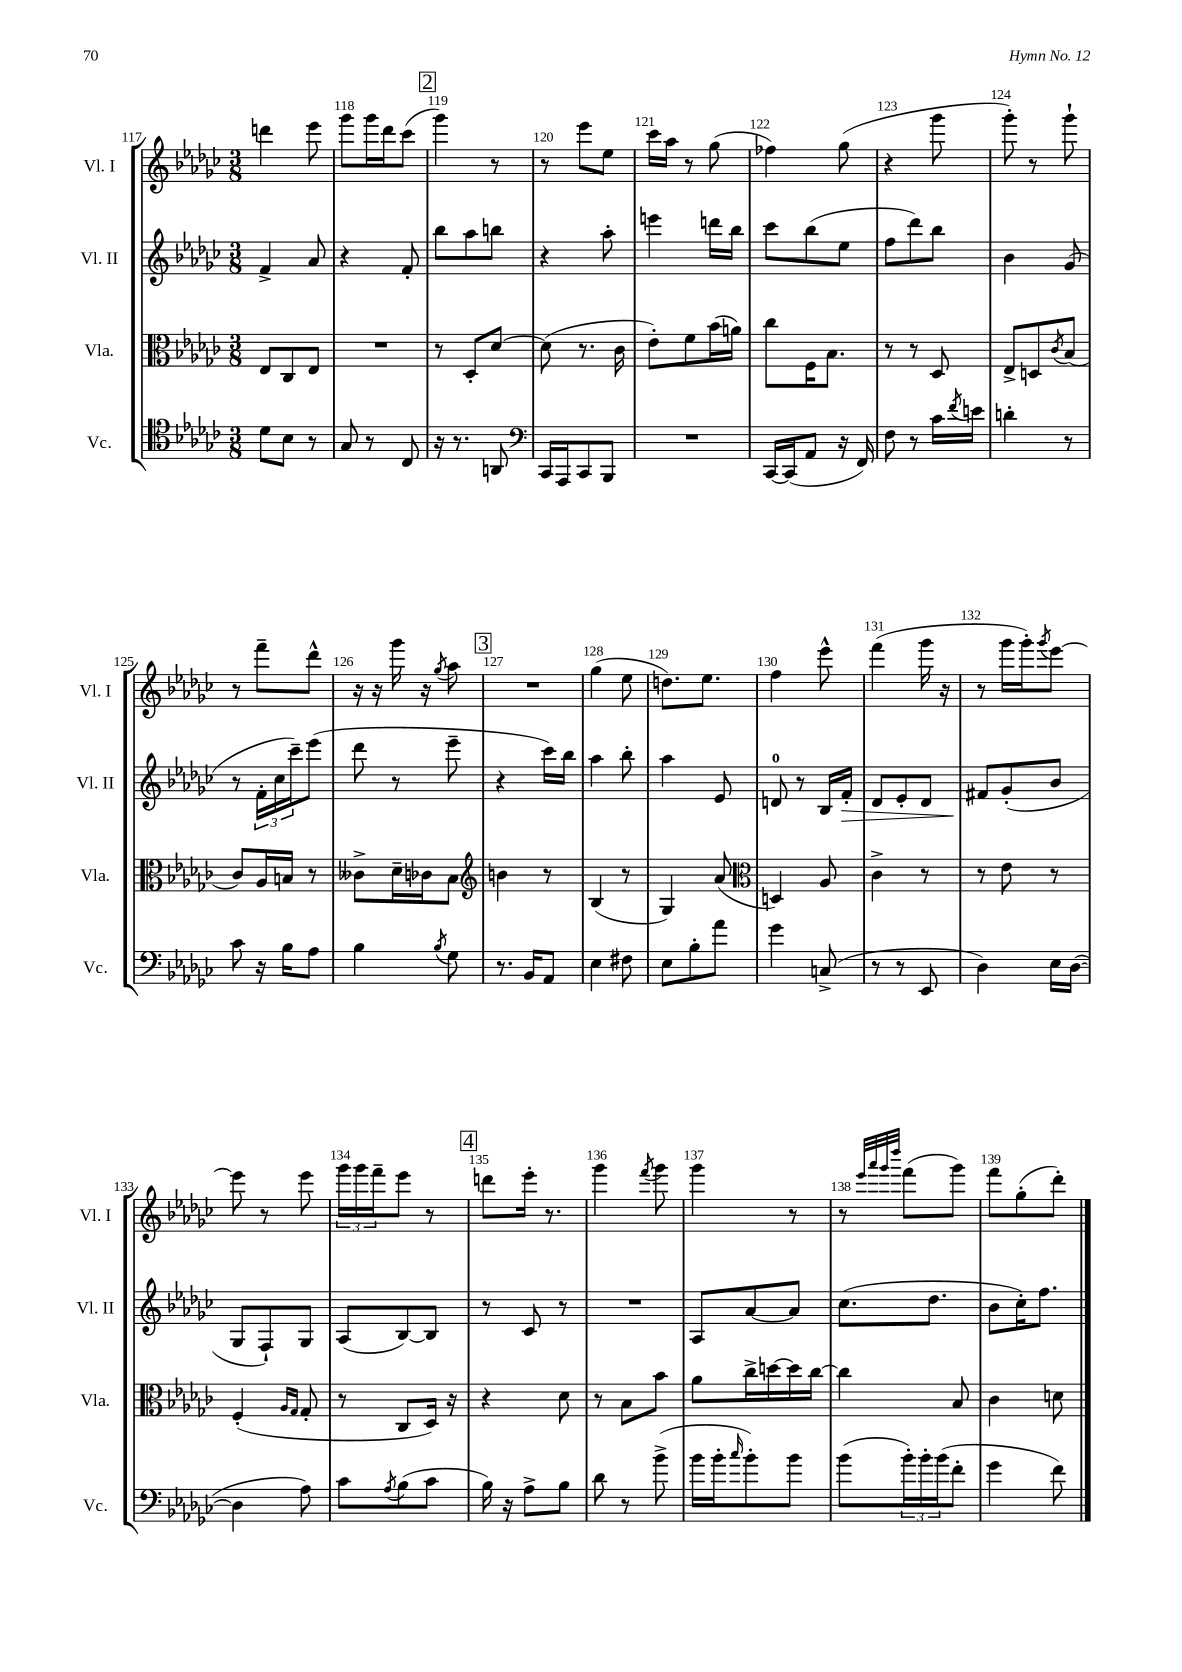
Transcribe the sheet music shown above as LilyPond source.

<<
\new StaffGroup <<
\new Staff = "s0" \with { instrumentName = "Vl. I" shortInstrumentName = "Vl. I" } {
    \clef treble \key ges \major \numericTimeSignature \time 3/8
    d'''4 ees'''8 |
    ges'''8 ges'''16 des'''16 ces'''8( |
    \mark \markup { \box "2" } ges'''4) r8 |
    r8 ees'''8 ees''8 |
    ces'''16 aes''16 r8 ges''8( |
    fes''4) ges''8( |
    r4 ges'''8 |
    ges'''8-.) r8 ges'''8-! |
    r8 f'''8-- des'''8-^ |
    r16 r16 ges'''16 r16 \acciaccatura { ges''8 } aes''8 |
    \mark \markup { \box "3" } R4. |
    ges''4( ees''8 |
    d''8.) ees''8. |
    f''4 ees'''8-^ |
    f'''4( ges'''16 r16 |
    r8 ges'''16 ges'''16-.) \acciaccatura { ges'''8 } ees'''8~ |
    ees'''8 r8 ees'''8 |
    \tuplet 3/2 { ges'''16 ges'''16 f'''16-- } ees'''8 r8 |
    \mark \markup { \box "4" } d'''8 ees'''16-. r8. |
    ges'''4 \acciaccatura { f'''8 } ges'''8 |
    ges'''4 r8 |
    r8 \grace { ees'''32 aes'''32 ges'''32 des''''32 } f'''8( ges'''8) |
    f'''8 ges''8-.( des'''8-.) \bar "|." |
}
\new Staff = "s1" \with { instrumentName = "Vl. II" shortInstrumentName = "Vl. II" } {
    \clef treble \key ges \major \numericTimeSignature \time 3/8
    f'4-> aes'8 |
    r4 f'8-. |
    \mark \markup { \box "2" } bes''8 aes''8 b''8 |
    r4 aes''8-. |
    e'''4 d'''16 bes''16 |
    ces'''8 bes''8( ees''8 |
    f''8 des'''8) bes''8 |
    bes'4 ges'8( |
    r8 \tuplet 3/2 { f'16-. ces''16 ces'''16--) } ees'''8( |
    des'''8 r8 ees'''8-- |
    \mark \markup { \box "3" } r4 ces'''16) bes''16 |
    aes''4 bes''8-. |
    aes''4 ees'8 |
    d'8-0 r8 bes16 f'16-.\> |
    des'8 ees'8-. des'8 |
    fis'8\! ges'8-.( bes'8 |
    ges8 f8-!) ges8 |
    aes8( bes8~) bes8 |
    \mark \markup { \box "4" } r8 ces'8 r8 |
    R4. |
    aes8 aes'8~ aes'8 |
    ces''8.( des''8. |
    bes'8 ces''16-.) f''8. \bar "|." |
}
\new Staff = "s2" \with { instrumentName = "Vla." shortInstrumentName = "Vla." } {
    \clef alto \key ges \major \numericTimeSignature \time 3/8
    ees8 ces8 ees8 |
    R4. |
    \mark \markup { \box "2" } r8 des8-. des'8~ |
    des'8( r8. ces'16 |
    ees'8-.) f'8 bes'16( a'16) |
    ces''8 f16 bes8. |
    r8 r8 des8 |
    ees8-> d8 \acciaccatura { ces'8 } bes8( |
    ces'8) aes16 b16 r8 |
    ceses'8-> des'16-- ces'16 bes8 |
    \mark \markup { \box "3" } \clef treble b'4 r8 |
    bes4( r8 |
    ges4) aes'8( |
    \clef alto d4) aes8 |
    ces'4-> r8 |
    r8 ees'8 r8 |
    f4-.( \grace { aes16 ges16 } ges8-. |
    r8 ces8 des16) r16 |
    \mark \markup { \box "4" } r4 des'8 |
    r8 bes8 bes'8 |
    aes'8 ces''16-> d''16~ d''16 ces''16~ |
    ces''4 bes8 |
    ces'4 d'8 \bar "|." |
}
\new Staff = "s3" \with { instrumentName = "Vc." shortInstrumentName = "Vc." } {
    \clef tenor \key ges \major \numericTimeSignature \time 3/8
    des'8 bes8 r8 |
    ges8 r8 ces8 |
    \mark \markup { \box "2" } r16 r8. a,8 |
    \clef bass ces,16 aes,,16 ces,8 bes,,8 |
    R4. |
    ces,16~ ces,16( aes,8 r16 f,16) |
    f8 r8 ces'16 \acciaccatura { f'8 } e'16 |
    d'4-. r8 |
    ces'8 r16 bes16 aes8 |
    bes4 \acciaccatura { bes8 } ges8 |
    \mark \markup { \box "3" } r8. bes,16 aes,8 |
    ees4 fis8 |
    ees8 bes8-. aes'8 |
    ges'4 c8->( |
    r8 r8 ees,8 |
    des4) ees16 des16~( |
    des4 aes8) |
    ces'8 \acciaccatura { aes8 } bes8( ces'8 |
    \mark \markup { \box "4" } bes16) r16 aes8-> bes8 |
    des'8 r8 bes'8->( |
    bes'16 bes'16-. \grace { ces''16 } bes'8-.) bes'8 |
    bes'8( \tuplet 3/2 { bes'16-.) bes'16-. bes'16( } f'8-. |
    ges'4 f'8) \bar "|." |
}
>>
>>
\layout { \context { \Score currentBarNumber = #117 \override BarNumber.break-visibility = ##(#f #t #t) barNumberVisibility = #all-bar-numbers-visible } }
